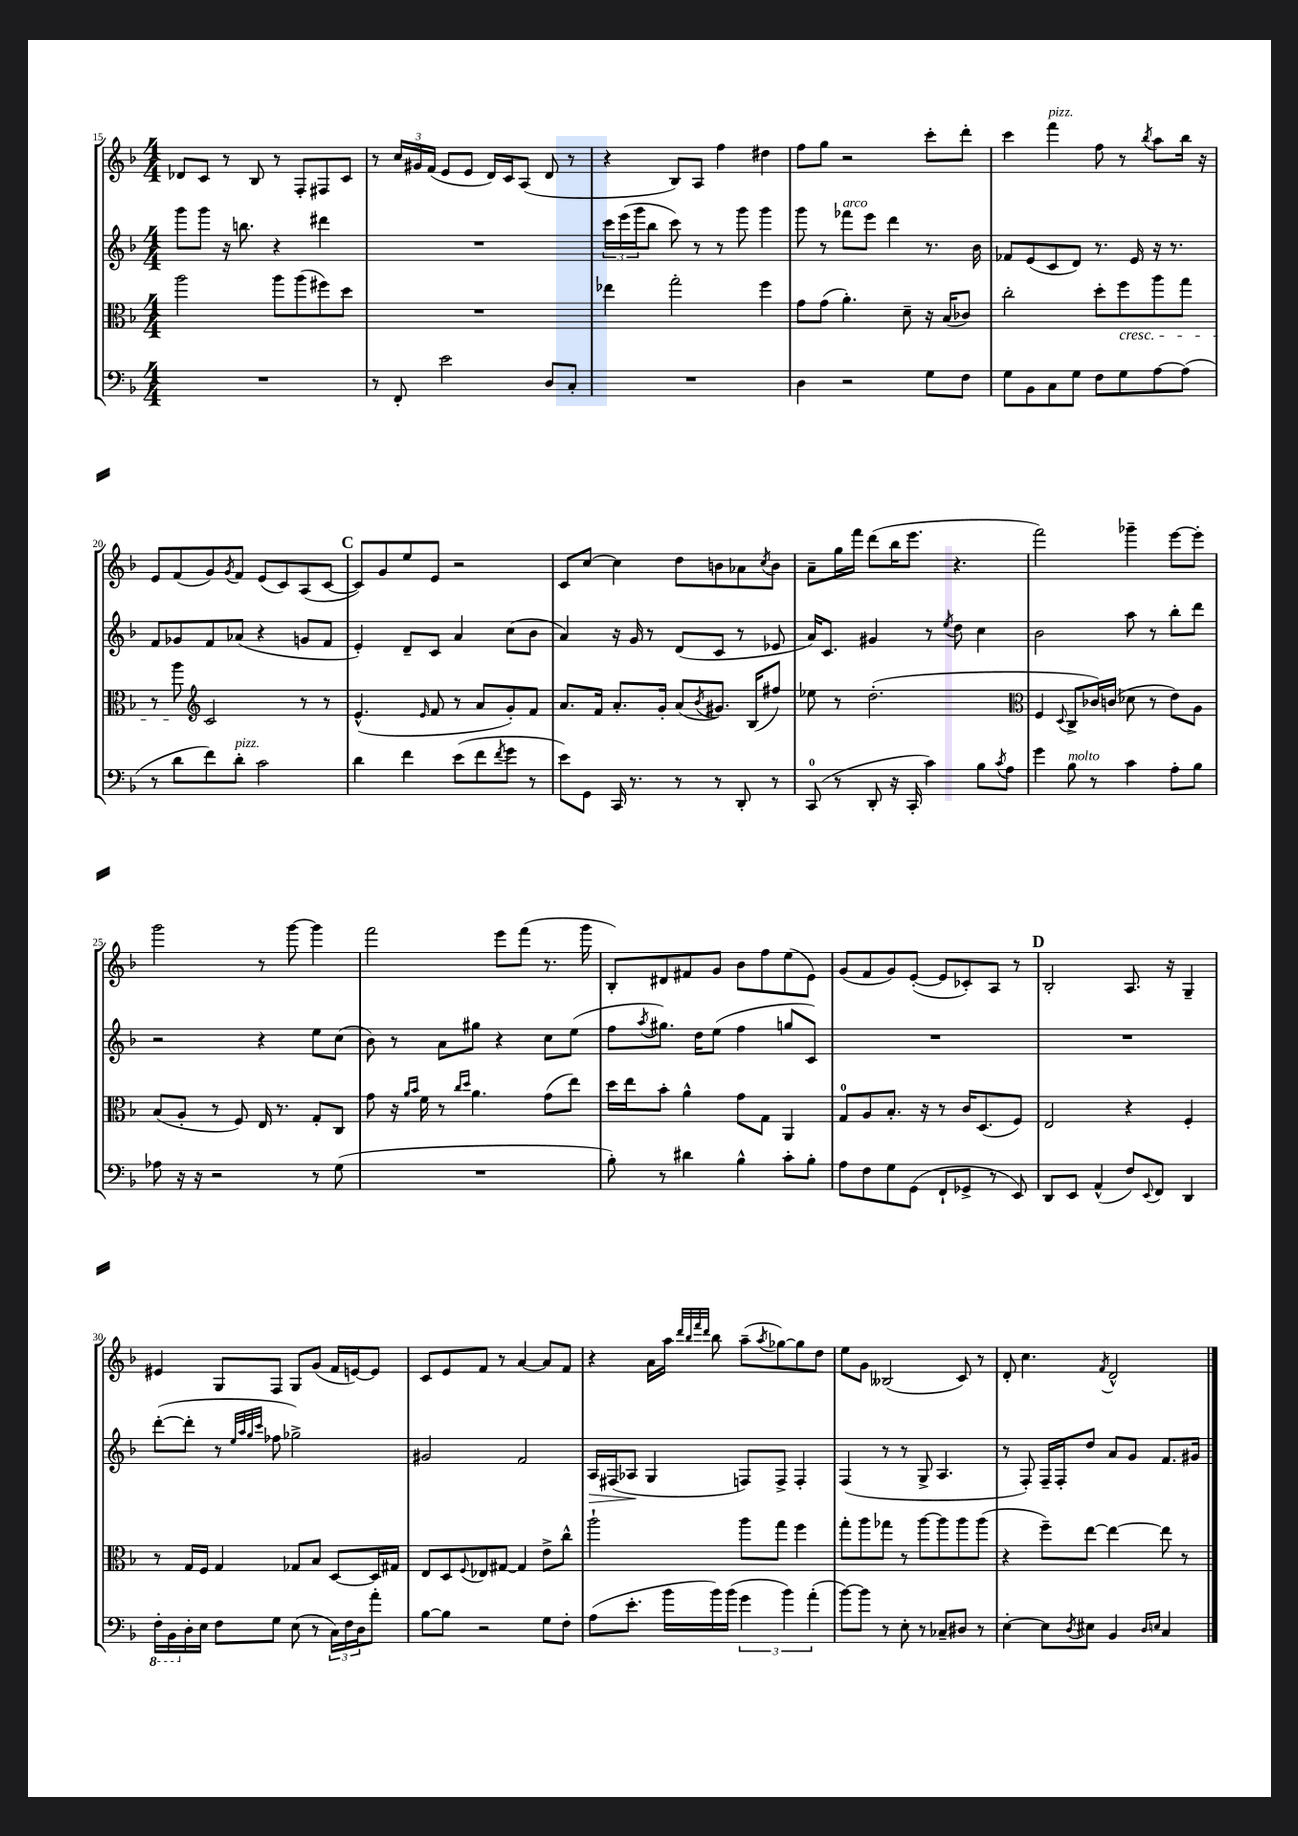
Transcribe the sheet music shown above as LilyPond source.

<<
\new StaffGroup <<
\new Staff = "s0" {
    \clef treble \key f \major \numericTimeSignature \time 4/4
    des'8 c'8 r8 bes8 r8 f8-. fis8 c'8 |
    r8 \tuplet 3/2 { c''16 gis'16 f'16( } e'8 e'8 d'16) c'16 a8( d'8 r8 |
    r4 bes8) a8 f''4 dis''4 |
    f''8 g''8 r2 c'''8-. d'''8-. |
    c'''4 f'''4^\markup { \italic "pizz." } f''8 r8 \acciaccatura { bes''8 } a''8 bes''16 r16 |
    e'8 f'8( g'8) \acciaccatura { g'8 } f'8 e'8( c'8) a8( c'8~ |
    \mark \markup { \bold "C" } c'8) g'8 e''8 e'8 r2 |
    c'8 c''8~ c''4 d''8 b'8 aes'8 \acciaccatura { c''8 } b'8 |
    a'8-- g''16 f'''16 d'''8( bes''16 e'''8. r4. |
    f'''2) ges'''4-- e'''8~ e'''8-. |
    g'''2 r8 g'''8~ g'''4 |
    f'''2 e'''8 f'''8( r8. g'''16 |
    bes8-.) dis'8 fis'8 g'8 bes'8 f''8 e''8( e'8) |
    g'8( f'8 g'8) e'8~-.( e'8 ces'8-.) a8 r8 |
    \mark \markup { \bold "D" } bes2-. a8. r16 g4-- |
    eis'4 g8 f8 g8 g'8( f'16 e'16~) e'8 |
    c'8 e'8 f'8 r8 a'4~ a'8 f'8 |
    r4 a'16 a''16 \grace { d'''32 bes''32 f'''32 d'''32 } bes''8 a''8--( \acciaccatura { a''8 } ges''8~) ges''8 d''8 |
    e''8 g'8 beses2( c'8) r8 |
    d'8-. c''4. \acciaccatura { f'8 } d'2-^ \bar "|." |
}
\new Staff = "s1" {
    \clef treble \key f \major \numericTimeSignature \time 4/4
    g'''8 g'''8 r16 b''8. r4 dis'''4 |
    R1 |
    \tuplet 3/2 { c'''16 e'''16( g'''16 } bes''8 c'''8) r8 r8 g'''8 g'''4 |
    g'''8 r8 fes'''8^\markup { \italic "arco" } e'''8 d'''4 r8. bes'16 |
    fes'8 e'8( c'8 d'8) r8. e'16 r16 r8. |
    f'8 ges'8 f'8 aes'8( r4 g'8 f'8 |
    \mark \markup { \bold "C" } e'4-.) d'8-- c'8 a'4 c''8( bes'8 |
    a'4) r16 g'16 r8 d'8( c'8 r8 ees'8 |
    a'16) c'8. gis'4 r8 \acciaccatura { e''8 } d''8 c''4 |
    bes'2 a''8 r8 bes''8-. d'''8 |
    r2 r4 e''8 c''8( |
    bes'8) r8 a'8 gis''8 r4 c''8 e''8( |
    f''8 \acciaccatura { a''8 } gis''8.) d''16 e''8( f''4 g''8 c'8) |
    R1 |
    \mark \markup { \bold "D" } R1 |
    d'''8~-.( d'''8-. r8 \grace { e''32 a''32 g''32 c'''32 } fes''8 ges''2->) |
    gis'2 f'2 |
    a16\> fis16( aes8\! g4 f8) f8-> f4-. |
    f4( r8 r8 g8-> a4. |
    r8 f8-.) f16-- f16-. d''8 a'8 g'8 f'8. gis'16 \bar "|." |
}
\new Staff = "s2" {
    \clef alto \key f \major \numericTimeSignature \time 4/4
    a''2 a''8 a''8( fis''8) d''8 |
    R1 |
    ees''4 g''2-. f''4 |
    g'8 g'8( a'4.-.) d'8-- r16 bes16( ces'8) |
    c''2-. d''8-. f''8\cresc a''8 g''8 |
    r8 a''8\! \clef treble c'2 r8 r8 |
    \mark \markup { \bold "C" } e'4.-^( \grace { e'16 } f'8 r8 a'8 g'8-.) f'8 |
    a'8. f'16 a'8.-. g'16-. a'8( \acciaccatura { bes'8 } gis'8.) bes16( fis''8) |
    ees''8 r8 d''2.-.( |
    \clef alto f4 \appoggiatura { d8 } c8-> ces'16) c'16( des'8 r8 e'8) a8 |
    bes8( a8-. r8 f8) e16 r8. g8-. c8 |
    g'8 r16 \grace { a'16 bes'16 } f'16 r8 \grace { c''16 d''16 } a'4. g'8( e''8) |
    d''16 e''16 bes'8-. a'4-^ g'8 g8 a,4 |
    g8-0 a8 bes8.-. r16 r8 c'16 d8.( f8) |
    \mark \markup { \bold "D" } e2 r4 f4-. |
    r8 g16 f16 g4 ges8 bes8 d8~ d16 gis16 |
    e8 d8 \appoggiatura { f8 } ees8 gis8~ gis4 e'8-> c''8-^ |
    a''2-! a''8 g''8 f''4 |
    g''8-. a''8 ges''8 r8 a''8~ a''8 a''8 a''8( |
    r4 f''8--) e''8~ e''4~ e''8 r8 \bar "|." |
}
\new Staff = "s3" {
    \clef bass \key f \major \numericTimeSignature \time 4/4
    R1 |
    r8 f,8-. e'2 d8 c8-. |
    R1 |
    d4 r2 g8 f8 |
    g8 bes,8 c8 g8 f8 g8 a8~ a8( |
    r8 d'8 f'8) d'8-.^\markup { \italic "pizz." } c'2 |
    \mark \markup { \bold "C" } d'4 f'4 e'8( f'8 \acciaccatura { f'8 } g'8 r8 |
    e'8) g,8 c,16 r8. r8 r8 d,8-. r8 |
    c,8-0( r8 d,8-. r16 c,16-. c'4) bes8 \acciaccatura { c'8 } a8 |
    g'4 bes8^\markup { \italic "molto" } r8 c'4 a8-. bes8 |
    aes8 r16 r16 r2 r8 g8( |
    R1 |
    bes8-.) r8 dis'4 bes4-^ c'8-. bes8-. |
    a8 f8 g8 g,8( f,8-! ges,8-> r8 e,8) |
    \mark \markup { \bold "D" } d,8 e,8 a,4-^( f8) \appoggiatura { e,8 } f,8 d,4 |
    \ottava #-1 f,16-. bes,,16 \ottava #0 d16-. e16 f8 g8 e8( r8 \tuplet 3/2 { c16) f16 d16 } a'8-. |
    bes8~ bes8 r2 g8 f8-. |
    a8( e'8.-. bes'16 bes'16) bes'16( \tuplet 3/2 { g'4 bes'4) a'4-.( } |
    bes'8~) bes'8 r8 e8-. r8 ces8-- dis8 r8 |
    e4~-. e8 \acciaccatura { d8 } eis8 bes,4 \grace { d16 e16 } c4 \bar "|." |
}
>>
>>
\layout { \context { \Score currentBarNumber = #15 } }
